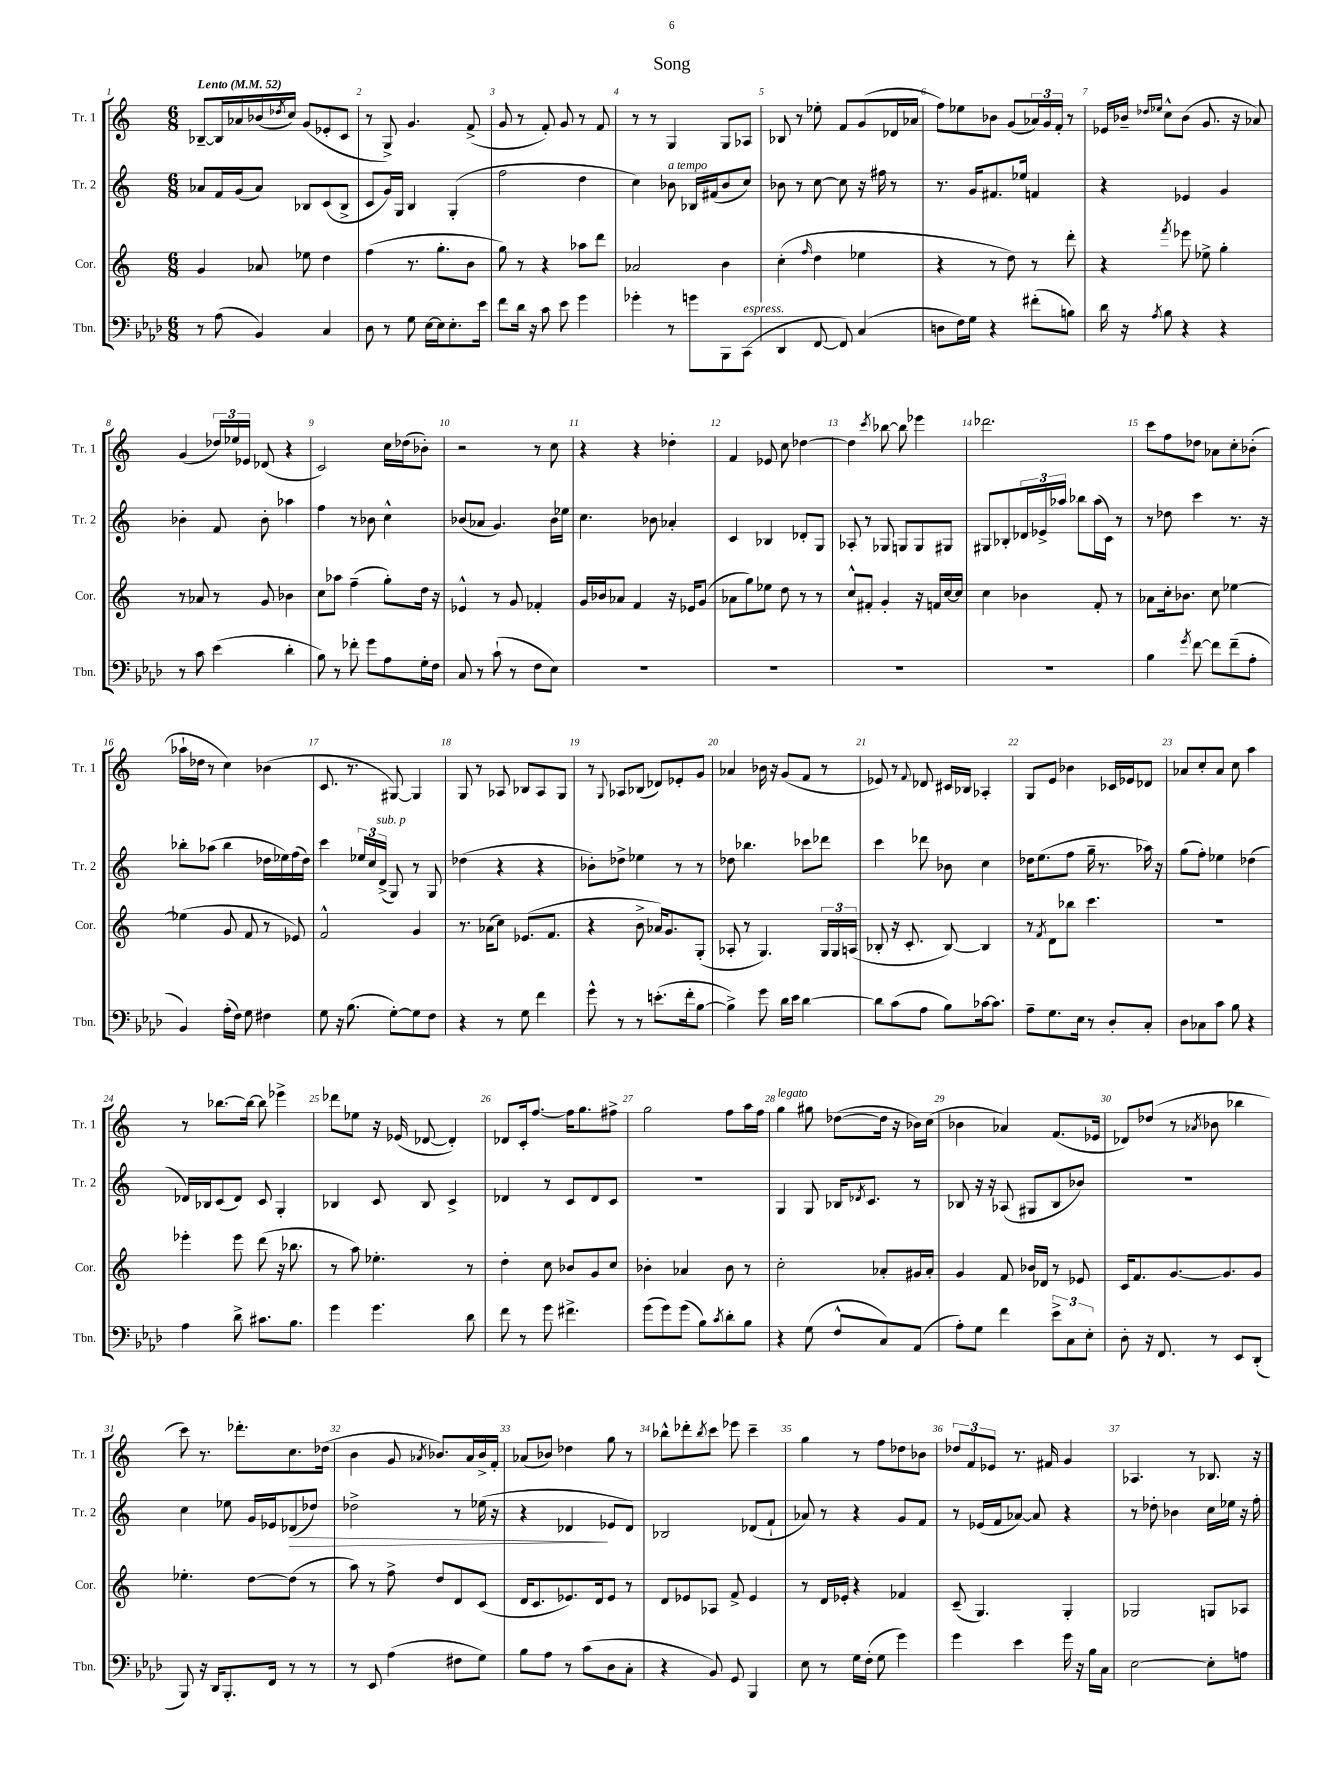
\header { title = "Song" }
<<
\new StaffGroup <<
\new Staff = "s0" \with { instrumentName = "Tr. 1" shortInstrumentName = "Tr. 1" } {
    \clef treble \key c \major \numericTimeSignature \time 6/8 \tempo "Lento" 4 = 52
    bes8~-- bes16 aes'16 bes'16( \acciaccatura { des''8 } c''16) g'8( ees'8-. c'8 |
    r8 g8->) g'4. f'8->( |
    g'8 r8 f'8-.) g'8 r8 f'8 |
    r8 r8 g4 g8 aes8 |
    bes8 r8 ees''8-. f'8 g'8( des'16 aes'16 |
    f''8) ees''8 bes'8 g'8( \tuplet 3/2 { aes'16) g'16 f'16-. } r8 |
    ees'16 bes'16-- \grace { des''16 ees''16 } c''8-^ bes'8( g'8. r16 aes'8) |
    g'4( \tuplet 3/2 { des''16) ees''16 ees'16 } des'8( r4 |
    c'2) c''16 des''16( bes'8-.) |
    r2 r8 c''8 |
    r4 r4 des''4-. |
    f'4 ees'8 c''8 des''4~ |
    des''4 \acciaccatura { c'''8 } bes''8~ bes''8 ees'''4 |
    des'''2. |
    c'''8 f''8 des''8 aes'8 c''8-. bes'8-.( |
    aes''16-! des''16 r8 c''4) bes'4( |
    c'8. r8. gis8~) gis4 |
    g8 r8 aes8 bes8 aes8 g8 |
    r8 \appoggiatura { g8 } aes8 bes8( des'8) ees'8-. g'8 |
    aes'4 bes'16 r16 g'8( f'8 r8 |
    ees'8) r8 \appoggiatura { f'8 } des'8 cis'16 bes16 aes4-. |
    g8 e'8 bes'4 ces'16 ees'16 des'8 |
    aes'8 c''8-. aes'8 c''8 a''4 |
    r8 bes''8.~ bes''16~ bes''8 ees'''4-> |
    des'''8 ees''8 r16 ees'16( des'8~ des'4-.) |
    des'8 c'16-. f''8.~ f''16 g''8. fis''8-> |
    g''2 f''8 a''16 f''16 |
    g''4^\markup { \italic "legato" } gis''8 des''8~( des''16 r16 bes'16) c''16( |
    bes'4 aes'4) f'8.( ees'16 |
    des'8) des''8( r8 \acciaccatura { aes'8 } bes'8 bes''4 |
    c'''8) r8. des'''8.-. c''8. des''16( |
    b'4 g'8 \acciaccatura { aes'8 } bes'8.) aes'16 bes'16-> f'16-. |
    aes'8( bes'8) des''4 g''8 r8 |
    bes''8-^ des'''8-. \acciaccatura { bes''8 } c'''8 ees'''8 c'''4-- |
    g''4 r8 f''8 des''8 bes'8 |
    \tuplet 3/2 { des''8 f'8 ees'8 } r8. fis'16 g'4 |
    aes4. r8 bes8. r16 \bar "|." |
}
\new Staff = "s1" \with { instrumentName = "Tr. 2" shortInstrumentName = "Tr. 2" } {
    \clef treble \key c \major \numericTimeSignature \time 6/8
    aes'8 f'16 g'16( aes'8) bes8 c'8( bes8-> |
    c'8 g'16) g16 b4 g4-.( |
    f''2 d''4 |
    c''4) bes'8^\markup { \italic "a tempo" } bes16 fis'16( bes'8 c''8) |
    bes'8 r8 c''8~ c''8 r16 fis''16 r8 |
    r8. g'16 fis'8. ees''16 f'4 |
    r4 ees'4 g'4 |
    bes'4-. f'8 bes'8-. aes''4 |
    f''4 r8 bes'8 c''4-^ |
    bes'8( aes'8 g'4.) bes'16 ees''16 |
    c''4. bes'8 aes'4-. |
    c'4 bes4 des'8-. g8 |
    aes8-. r8 ges8 g8 g8 gis8 |
    gis8 bes8-. \tuplet 3/2 { des'16 ees'16-> aes''16 } bes''8 aes''16( c'16) r8 |
    r8 des''8 c'''4 r8. r16 |
    bes''8-. aes''8( bes''4 des''16 ees''16) f''16( des''16) |
    c'''4 \tuplet 3/2 { ees''16 c''16 d'16->^\markup { \italic "sub. p" }( } g8) r8 g8 |
    des''4( r4 r4 |
    bes'8-.) des''8-> ees''4 r8 r8 |
    des''8 bes''4. ces'''8 des'''8 |
    c'''4 des'''8 bes'8 c''4 |
    des''16 e''8.( f''8 g''16-- r8. aes''16) r16 |
    g''8( f''8-.) ees''4 des''4( |
    des'16) bes16 c'8( des'8) c'8 g4-. |
    bes4 c'8 bes8 c'4-> |
    des'4 r8 c'8 des'8 c'8 |
    R2. |
    g4 g8 bes16 \acciaccatura { des'8 } c'8. r8 |
    bes8 r16 r16 aes8( gis8 bes8 bes'8) |
    R2. |
    c''4 ees''8 g'16 ees'16 des'8\>( des''8) |
    des''2-> r8 ees''16( r16 |
    r4 des'4\! ees'8 des'8) |
    bes2 des'8( f'8-! |
    aes'8) r8 r4 g'8 f'8 |
    r8 ees'16( f'16 aes'8~) aes'8 r4 |
    r8 des''8-. bes'4 c''16 ees''16 r16 f''16-. \bar "|." |
}
\new Staff = "s2" \with { instrumentName = "Cor." shortInstrumentName = "Cor." } {
    \clef treble \key c \major \numericTimeSignature \time 6/8
    g'4 aes'8 ees''8 d''4 |
    f''4( r8. g''8.-. b'8 |
    g''8) r8 r4 aes''8 d'''8 |
    aes'2 b'4 |
    c''4-.( \grace { f''16 } d''4 ees''4 |
    r4 r8 d''8) r8 d'''8-. |
    r4 \acciaccatura { f'''8 } ees'''8 ees''8-> g''4-. |
    r8 aes'8 r8 g'8 bes'4 |
    c''8 aes''8 f''4--( g''8-.) d''16 r16 |
    ees'4-^ r8 g'8 fes'4-. |
    g'16 bes'16 aes'8 f'4 r16 ees'16 g'8( |
    aes'8 g''8) ees''8 d''8 r8 r8 |
    c''8-^ fis'8-. g'4-. r16 f'16 c''16~ c''16 |
    c''4 bes'4 f'8-. r8 |
    aes'8 c''16-. bes'8. c''8 ees''4~ |
    ees''4( g'8 f'8 r8 ees'8) |
    f'2-^ g'4 |
    r8. aes'16( c''8) ees'8.( f'8. |
    r4 b'8-> aes'16) g'8. g8-.( |
    aes8-. r8 g4.) \tuplet 3/2 { g16 g16 a16( } |
    bes8-. r16 c'8.-. bes8~) bes4 |
    r8 \acciaccatura { f'8 } d'8 bes''8 c'''4. |
    R2. |
    ees'''4-. ees'''8 d'''8( r16 bes''8. |
    r8 a''8) ees''4.-. r8 |
    d''4-. c''8 bes'8 g'8 c''8 |
    bes'4-. aes'4 bes'8 r8 |
    c''2-. aes'8-. gis'16 aes'16-. |
    g'4 f'8 bes'16 des'16 r8 ees'8 |
    c'16 f'8. g'8.~ g'8. g'8 |
    ees''4.-. d''8~ d''8( r8 |
    a''8) r8 f''8-> d''8 d'8 c'8( |
    d'16 c'8. ees'8.) d'16 ees'8 r8 |
    d'8 ees'8 aes8 f'8-> ees'4 |
    r8 d'16 ees'16-. r4 fes'4 |
    c'8--( g4.) g4-. |
    ges2 g8 aes8 \bar "|." |
}
\new Staff = "s3" \with { instrumentName = "Tbn." shortInstrumentName = "Tbn." } {
    \clef bass \key aes \major \numericTimeSignature \time 6/8
    r8 aes8( bes,4) c4 |
    des8 r8 g8 ees16~ ees16 ees8.-. ees'16 |
    f'8 des'16 r16 c'8 ees'8 g'4 |
    ges'4-. r8 g'8 bes,,8 c,8^\markup { \italic "espress." }( |
    des,4 f,8~ f,8) c4( |
    d8 f16) g16 r4 fis'8-.( b8) |
    des'16 r16 \acciaccatura { aes8 } bes8 r4 r4 |
    r8 c'8 ees'4( des'4-. |
    bes8) r8 fes'8-. g'8 aes8 g16-. f16 |
    c8 r8 c'8-!( r8 f8 ees8) |
    R2. |
    R2. |
    R2. |
    R2. |
    bes4 \acciaccatura { g'8 } f'8~ f'8 f'8--( aes8-. |
    bes,4) aes16-.( f16) g8 fis4 |
    g8 r16 bes8.( g8~-.) g8 f8 |
    r4 r8 g8 f'4 |
    g'8-^ r8 r8 e'8.-.( f'16-. bes8~ |
    bes4->) g'8 des'16 ees'16 des'4~ |
    des'8 c'8( aes8 bes8) ces'16~ ces'8. |
    aes8-- g8. ees16 r8 des8-. c8-. |
    des8 ces8 c'8 bes8 r4 |
    aes4 des'8-> cis'8. bes8. |
    g'4 g'4. des'8 |
    f'8 r8 g'8 fis'4.-> |
    g'8( g'8) g'8( bes8) \acciaccatura { c'8 } des'8-. bes8 |
    r4 g8( f8-^ c8) aes,8( |
    aes8-.) g8 f'4 \tuplet 3/2 { ees'8-> c8 ees8-. } |
    des8-. r16 f,8. r8 ees,8 des,8-.( |
    bes,,8) r16 des,16 bes,,8.-. f,16 r8 r8 |
    r8 ees,8 aes4( fis8 g8) |
    bes8 aes8 r8 c'8( des8 c8-. |
    r4 bes,8) g,8 bes,,4 |
    ees8 r8 g16 f16-.( g8 g'4) |
    g'4 ees'4 g'16 r16 bes16 c16 |
    ees2~ ees8-. a8 \bar "|." |
}
>>
>>
\layout { \context { \Score \override BarNumber.break-visibility = ##(#f #t #t) barNumberVisibility = #all-bar-numbers-visible } }
